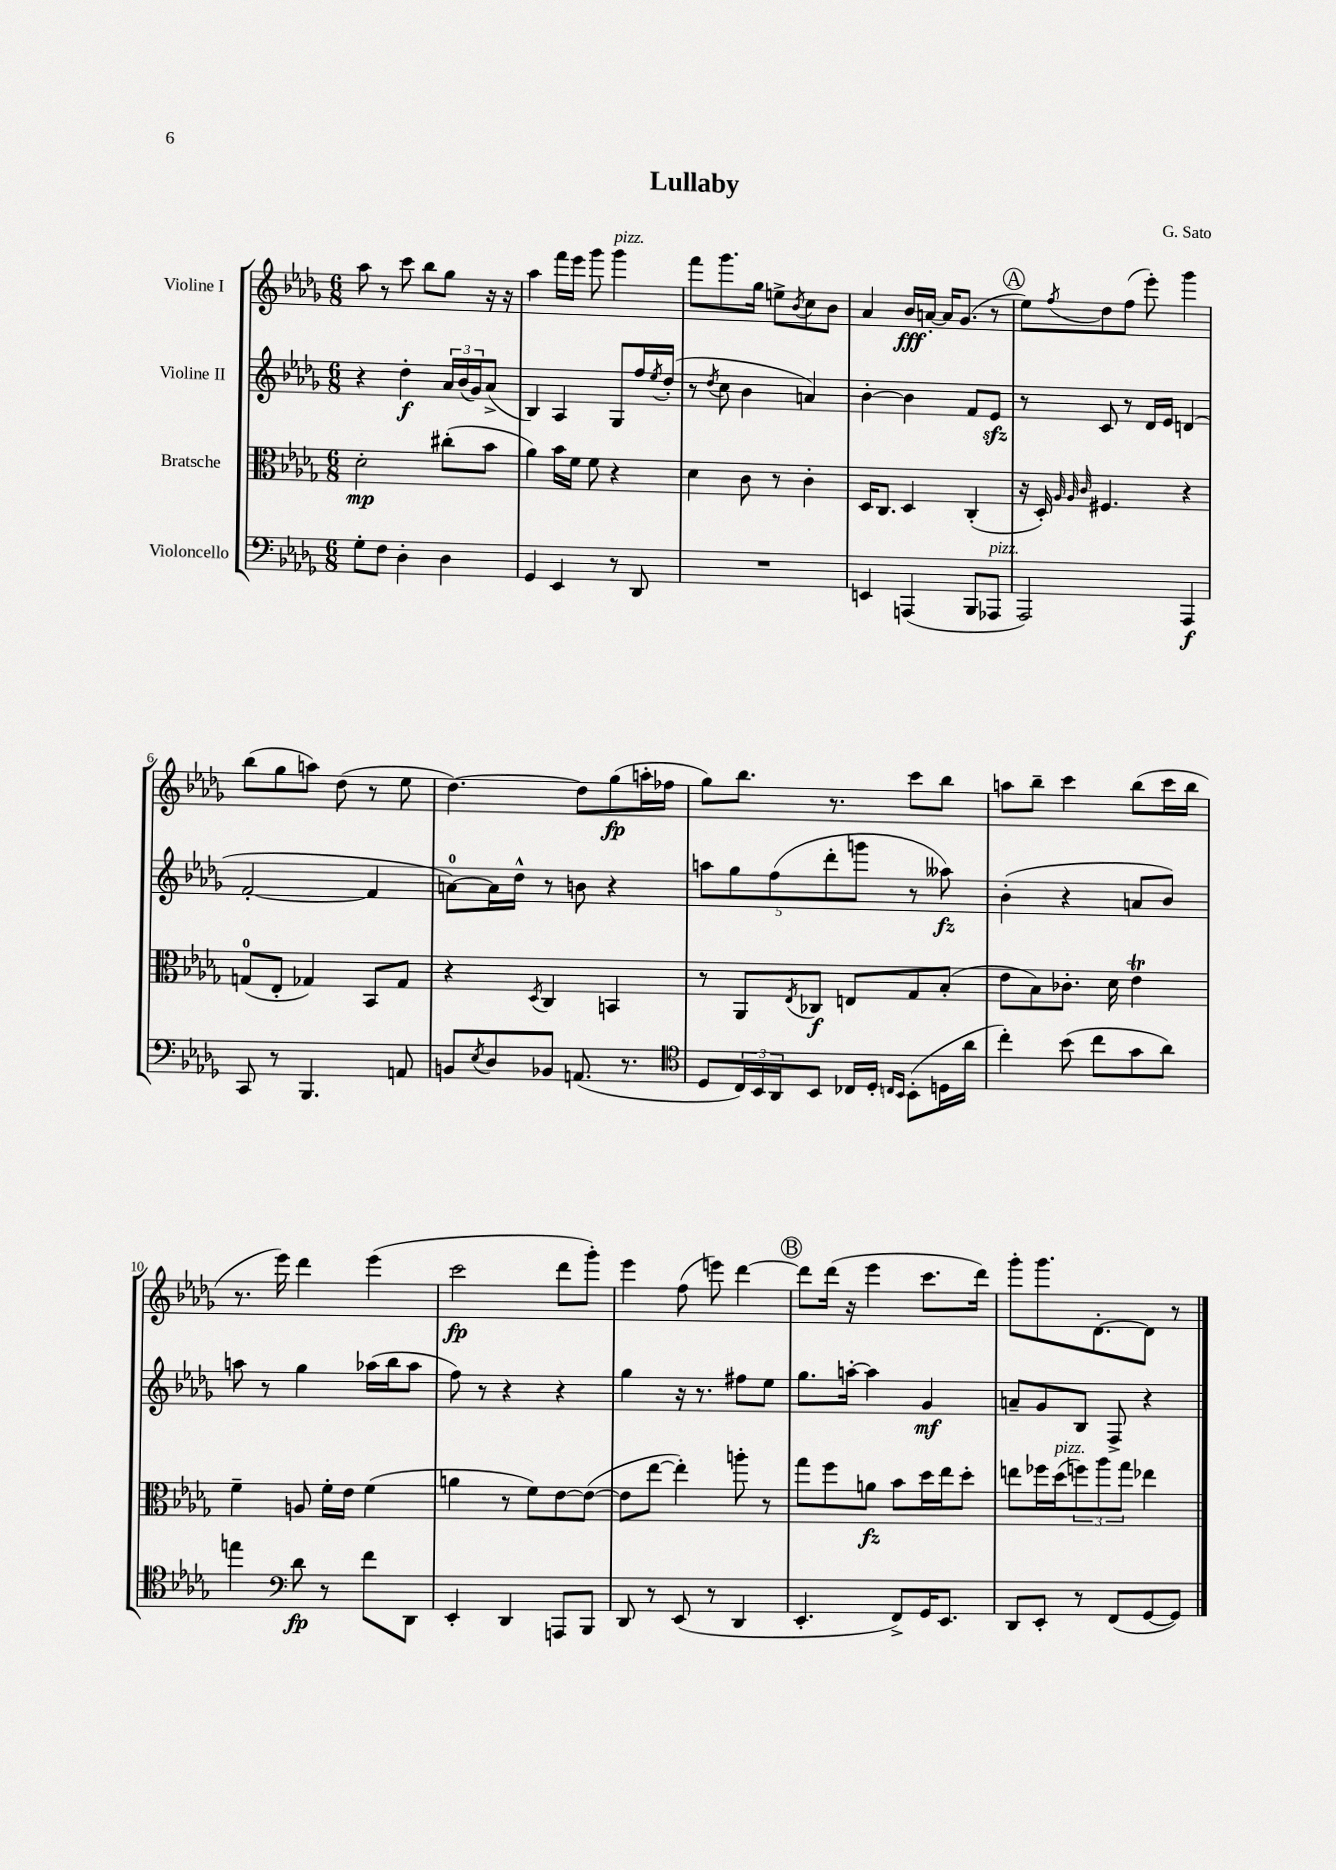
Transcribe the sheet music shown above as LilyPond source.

\header { title = "Lullaby" composer = "G. Sato" }
<<
\new StaffGroup <<
\new Staff = "s0" \with { instrumentName = "Violine I" } {
    \clef treble \key des \major \numericTimeSignature \time 6/8
    aes''8 r8 c'''8 bes''8 ges''8 r16 r16 |
    aes''4 f'''16 ees'''16 ges'''8 ges'''4^\markup { \italic "pizz." } |
    f'''8 ges'''8. ges''16 e''8-> \acciaccatura { bes'8 } c''8 bes'8 |
    aes'4 bes'16\fff a'16~-. a'16 ges'8.( r8 |
    \mark \markup { \circle "A" } ees''8) \acciaccatura { f''8 } des''8 f''8( ees'''8-.) ges'''4 |
    bes''8( ges''8 a''8) des''8( r8 ees''8 |
    des''4.~) des''8 ges''8\fp( a''16-. fes''16 |
    ges''8) bes''8. r8. c'''8 bes''8 |
    a''8 bes''8-- c'''4 bes''8( c'''16 bes''16 |
    r8. ees'''16) des'''4 ees'''4( |
    c'''2\fp des'''8 ges'''8-.) |
    ees'''4 f''8( e'''8) des'''4~ |
    \mark \markup { \circle "B" } des'''8 des'''16( r16 ees'''4 c'''8. des'''16) |
    ges'''8-. ges'''8. des'8.~-. des'8 r8 \bar "|." |
}
\new Staff = "s1" \with { instrumentName = "Violine II" } {
    \clef treble \key des \major \numericTimeSignature \time 6/8
    r4 des''4-.\f \tuplet 3/2 { aes'16 bes'16( ges'16) } aes'8->( |
    bes4) aes4 ges8 f''16 \acciaccatura { ees''8 } des''16-.( |
    r8 \acciaccatura { des''8 } c''8 bes'4 a'4) |
    bes'4~-. bes'4 f'8 ees'8\sfz |
    \mark \markup { \circle "A" } r8 c'8 r8 des'16 ees'16 d'4( |
    f'2~-. f'4 |
    a'8-0~) a'16 des''16-^ r8 b'8 r4 |
    \tuplet 5/4 { a''8 ges''8 f''8( des'''8-. g'''8 } r8 aeses''8\fz) |
    bes'4-.( r4 a'8 bes'8) |
    a''8 r8 ges''4 aes''16( bes''16 aes''8 |
    f''8) r8 r4 r4 |
    ges''4 r16 r8. fis''8 ees''8 |
    \mark \markup { \circle "B" } ges''8. a''16~-. a''4 ges'4\mf |
    a'8-- ges'8 bes8 f8-> r4 \bar "|." |
}
\new Staff = "s2" \with { instrumentName = "Bratsche" } {
    \clef alto \key des \major \numericTimeSignature \time 6/8
    des'2-.\mp cis''8-.( bes'8 |
    aes'4) bes'16 f'16 f'8 r4 |
    des'4 c'8 r8 c'4-. |
    des16 c8. des4 c4-.( |
    \mark \markup { \circle "A" } r16 des16-.) \grace { aes32 aes32 c'32 } fis4. r4 |
    g8-0( ees8-. ges4) bes,8 ges8 |
    r4 \acciaccatura { des8 } c4 b,4 |
    r8 aes,8 \acciaccatura { ees8 } ces8\f e8 ges8 bes8-.( |
    ees'8 bes8) ces'8.-. des'16 ees'4\trill |
    f'4-- a8 f'16-. ees'16 f'4( |
    a'4 r8 f'8) ees'8~ ees'8~( |
    ees'8 ees''8~ ees''4-.) a''8-. r8 |
    \mark \markup { \circle "B" } ges''8 f''8 a'8\fz bes'8 des''16 ees''16 des''8-. |
    e''8 fes''16 des''16^\markup { \italic "pizz." }( \tuplet 3/2 { f''8) aes''8 ges''8 } ees''4 \bar "|." |
}
\new Staff = "s3" \with { instrumentName = "Violoncello" } {
    \clef bass \key des \major \numericTimeSignature \time 6/8
    ges8-. f8 des4-. des4 |
    ges,4 ees,4 r8 des,8 |
    R2. |
    e,4 a,,4( bes,,8 aes,,8^\markup { \italic "pizz." } |
    \mark \markup { \circle "A" } aes,,2) aes,,4\f |
    c,8 r8 bes,,4. a,8 |
    b,8 \acciaccatura { ees8 } des8 bes,8 a,8.( r8. |
    \clef tenor des8 \tuplet 3/2 { c16) bes,16 aes,16 } bes,8 ces16 des16-. \grace { c16 bes,16 } bes,8-.( d16 aes'16 |
    c''4-.) bes'8( c''8 ges'8 aes'8) |
    e''4 \clef bass des'8\fp r8 f'8 des,8 |
    ees,4-. des,4 a,,8 bes,,8 |
    des,8 r8 ees,8( r8 des,4 |
    \mark \markup { \circle "B" } ees,4.-. f,8->) ges,16 ees,8. |
    des,8 ees,8-. r8 f,8( ges,8~ ges,8) \bar "|." |
}
>>
>>
